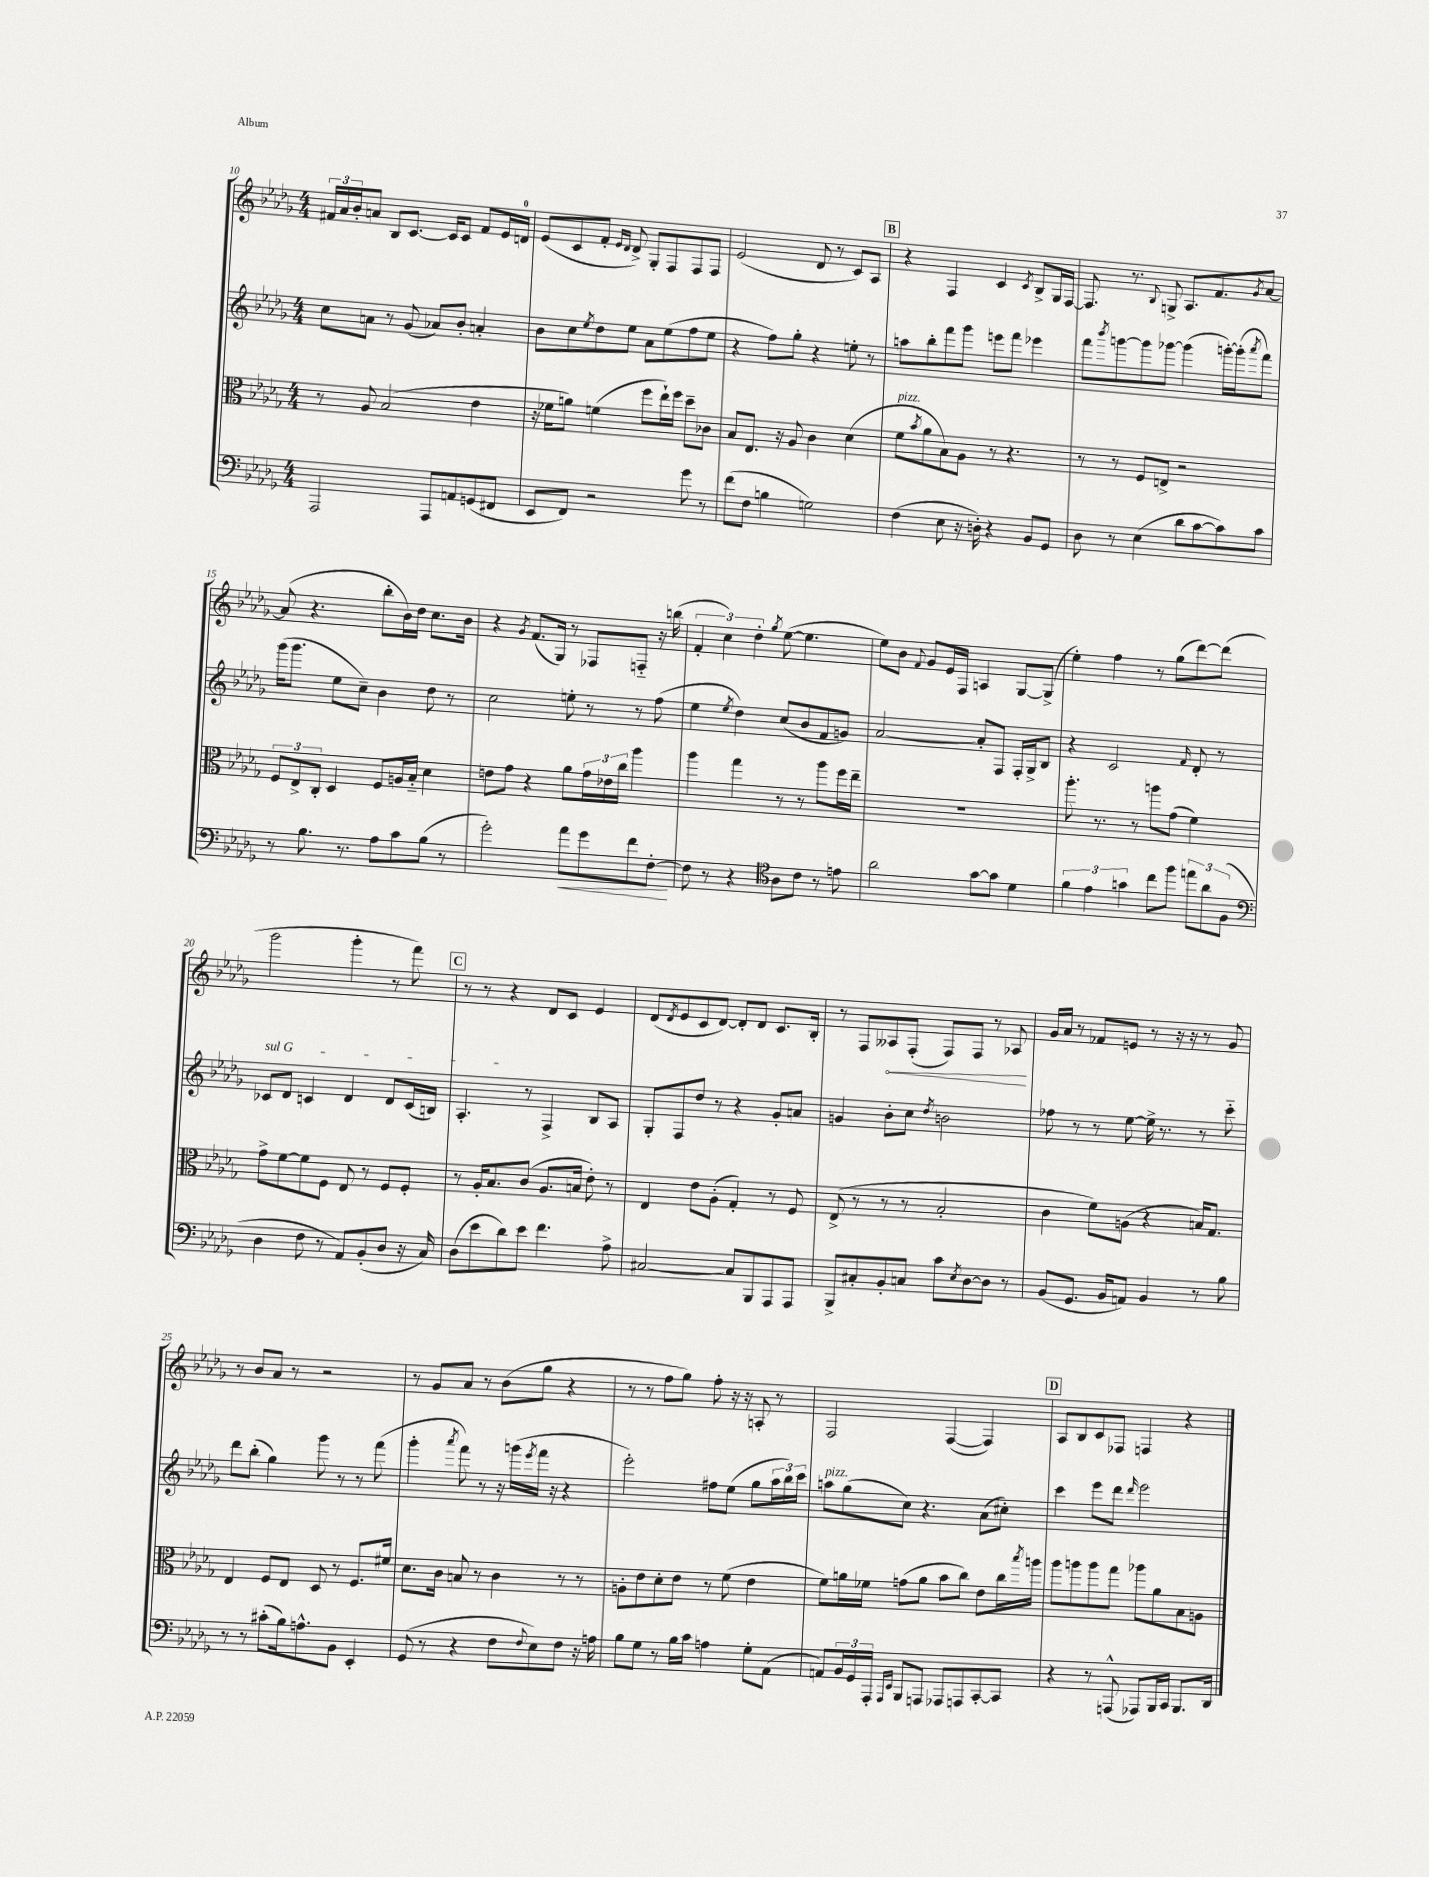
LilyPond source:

<<
\new StaffGroup <<
\new Staff = "s0" {
    \clef treble \key des \major \numericTimeSignature \time 4/4
    \tuplet 3/2 { fis'16 aes'16 bes'16-. } a'8 bes8 c'8.~ c'16 c'8 fis'8 ees'16 d'16-0 |
    ees'8( c'8 f'8-. \grace { ees'16 des'16 } des'8->) ges8-. f8 f8 f8 |
    ees'2( des'8 r8 c'8) aes8 |
    \mark \markup { \box "B" } r4 f4 c'4 \acciaccatura { c'8 } bes8-> ges16 f16~ |
    f8. r8. \appoggiatura { bes8 } g8-> aes8. f'8. \acciaccatura { ges'8 } aes'8~ |
    aes'8( r4. bes''8-. bes'16) des''16 c''8. bes'16 |
    r4 \acciaccatura { ges'8 } f'8.( ges16) r8 fes8 f8-_ r16 b''16( |
    \tuplet 3/2 { f'4-. c''4) des''4-. } \acciaccatura { ges''8 } ees''8~( ees''4. |
    ees''8) bes'8 \appoggiatura { f'8 } ges'8 ees'16 f16 a4 ges8~ ges8->( |
    ees''4-.) f''4 r8 ges''8( des'''8~) des'''8( |
    ges'''2 ges'''4-. r8 f'''8) |
    \mark \markup { \box "C" } r8 r8 r4 des'8 c'8 ees'4 |
    des'8( \acciaccatura { des'8 } ees'8 c'8 des'8~) des'8-. des'8 c'8. bes16-. |
    r8 f8 \once \override Hairpin.circled-tip = ##t aeses8\< f8-.( f8) f8 r8 aes8\! |
    ges'16 aes'16 r8 fes'8 e'8 r8 r16 r16 r8 ges'8 |
    r8 bes'8 aes'8 r8 r2 |
    r8 ges'8 aes'8 r8 bes'8( ges''8 r4 |
    r8 r8 f''8 ges''8) f''8-. r16 r16 a8-. r8 |
    f2 f4~( f4) |
    \mark \markup { \box "D" } aes8 bes8 c'8 fes8 f4 r4 \bar "|." |
}
\new Staff = "s1" {
    \clef treble \key des \major \numericTimeSignature \time 4/4
    c''8 a'8 r8 ges'8( aes'8) bes'8-. a'4-. |
    bes'8 c''8 \acciaccatura { ees''8 } des''8 ees''8 aes'8 ees''8( f''8 ees''8 |
    r4 f''8) ges''8-. r4 e''8-. r8 |
    \mark \markup { \box "B" } a''8 bes''8-. f'''8 ges'''8 e'''8 f'''8 ees'''4 |
    f'''8 \acciaccatura { bes'''8 } g'''8~ g'''8 ges'''8~ ges'''4( g'''16~-.) g'''16-.( \acciaccatura { aes'''8 } f'''8) |
    ges'''16( ges'''8. ees''8 c''8--) bes'4 des''8 r8 |
    c''2 e''8-. r8 r8 f''8( |
    ees''4 \acciaccatura { ees''8 } des''4) c''8( bes'8 f'8 g'8) |
    aes'2~ aes'8-. f8 f16-. ges16-> bes8 |
    r4 c'2 \grace { f'16 } des'8-. r8 |
    \once \override TextSpanner.bound-details.left.text = \markup { \italic "sul G" } ces'8\startTextSpan des'8 c'4 des'4 des'8 c'16( b16) |
    \mark \markup { \box "C" } aes4.-.\stopTextSpan r8 f4-> bes8 aes8 |
    ges8-. f8 des''8 r8 r4 ges'8-. a'8 |
    g'4 bes'8-. c''8 \acciaccatura { des''8 } b'2 |
    fes''8 r8 r8 ees''8~ ees''16-> r8. r8 c'''8-_ |
    des'''8 bes''8-.( ges''4) ges'''8 r8 r8 f'''8( |
    ges'''4-. \acciaccatura { aes'''8 } f'''8) r8 r16 g'''16( \acciaccatura { ees'''8 } f'''16 r16 r4 |
    ees'''2-.) fis''8 ees''8( ges''8 \tuplet 3/2 { aes''16 bes''16) c'''16 } |
    a''8^\markup { \italic "pizz." } ges''8( c''8) r4. aes'8( cis''8-.) |
    \mark \markup { \box "D" } c'''4 ees'''8 des'''8 \grace { des'''16 } ees'''2 \bar "|." |
}
\new Staff = "s2" {
    \clef alto \key des \major \numericTimeSignature \time 4/4
    r8 aes8 bes2( ees'4 |
    r16 fes'16 a'8) f'4( f''8 ees''16-!) f''16 des''8-- ces'8 |
    bes8 ees8. r16 aes8 c'4 des'4( |
    \mark \markup { \box "B" } f'8^\markup { \italic "pizz." } \acciaccatura { bes'8 } aes'8 bes8) aes8 r8 r4. |
    r8 r8 f8 e8-> r2 |
    \tuplet 3/2 { f8 ees8-> c8-. } des4 f8 a16 bes16-_ des'4 |
    e'8 ges'8 r4 aes'8 \tuplet 3/2 { ges'16 ees'16 c''16 } aes''4 |
    aes''4 ges''4 r8 r8 aes''8 f''16 ees''16-- |
    R1 |
    aes''8.-. r8. r8 a''8 ges'8( f'4) |
    ges'8-> f'8~ f'8 f8 ees8 r8 f8 f8-. |
    \mark \markup { \box "C" } r8 aes16-. bes8. c'8( aes8. b16 ees'8-.) r8 |
    ees4 ees'8 aes8-.( ges4-.) r8 f8 |
    ees8->( r8 r8 r8 bes2-. |
    c'4 f'8) a8( r4 b16) ges8. |
    ees4 f8 ees8 des8 r8 f8. fis'16 |
    des'8. c'16 b8 r8 c'4 r8 r8 |
    a8-. ees'8 des'8-. ees'8 r8 f'8( ees'4 |
    f'8) a'16 fes'16 g'8( a'8 bes'8 c''8) ees'8 c''16 \acciaccatura { bes''8 } a''16 |
    \mark \markup { \box "D" } aes''8 a''8 a''8 ges''8 aes''8 aes'8 bes8 a8 \bar "|." |
}
\new Staff = "s3" {
    \clef bass \key des \major \numericTimeSignature \time 4/4
    aes,,2 aes,,8 a,8 g,8( fis,8 |
    ees,8 f,8) r2 ges'8 r8 |
    f'8( f8 b4 g2) |
    \mark \markup { \box "B" } f4( ees8 r16 d16-.) r4 bes,8 ges,8 |
    des8 r8 ees4( des'8 c'8~ c'8) c'8 |
    r8 bes8. r8. aes8 c'8 bes8( r8 |
    ges'2-.) aes'8\< ges'8 f'8 f8~-.\! |
    f8 r8 r4 \clef tenor aes8 c'8 r8 e'8 |
    aes'2 ges'8~ ges'8 des'4 |
    \tuplet 3/2 { f'4 ees'4 g'4 } c''8 f''8 \tuplet 3/2 { e''8 aes'8 f8( } |
    \clef bass des4 f8 r8 aes,8) bes,8-.( des8 r16 c16) |
    \mark \markup { \box "C" } des8( ees'8 des'8) ees'8 f'4. aes8-> |
    cis2~ cis8 bes,,8 aes,,8 aes,,8 |
    bes,,8-> cis8-. bes,8-. c8 c'8 \acciaccatura { ees8 } des8~ des8 r8 |
    bes,8( ges,8. bes,16 a,8) bes,4 r8 bes8 |
    r8 r8 cis'8-.( bes16) a8.-^ bes,8 ees,4-. |
    ges,8( r8 r4 f8 \appoggiatura { f8 } ees8) f8 r16 a16 |
    bes8 ges8 r8 bes16 c'16 a4 ges8-. aes,8( |
    a,8) \tuplet 3/2 { bes,16 ges,16 aes,,16-. } \grace { aes,,16 ees,16 } bes,,8 a,,8 aes,,8 a,,8 c,8~-. c,8 |
    \mark \markup { \box "D" } r4 r8 a,,8-^( aes,,8) bes,,16 c,16 bes,,8. des,16 \bar "|." |
}
>>
>>
\layout { \context { \Score currentBarNumber = #10 } }
